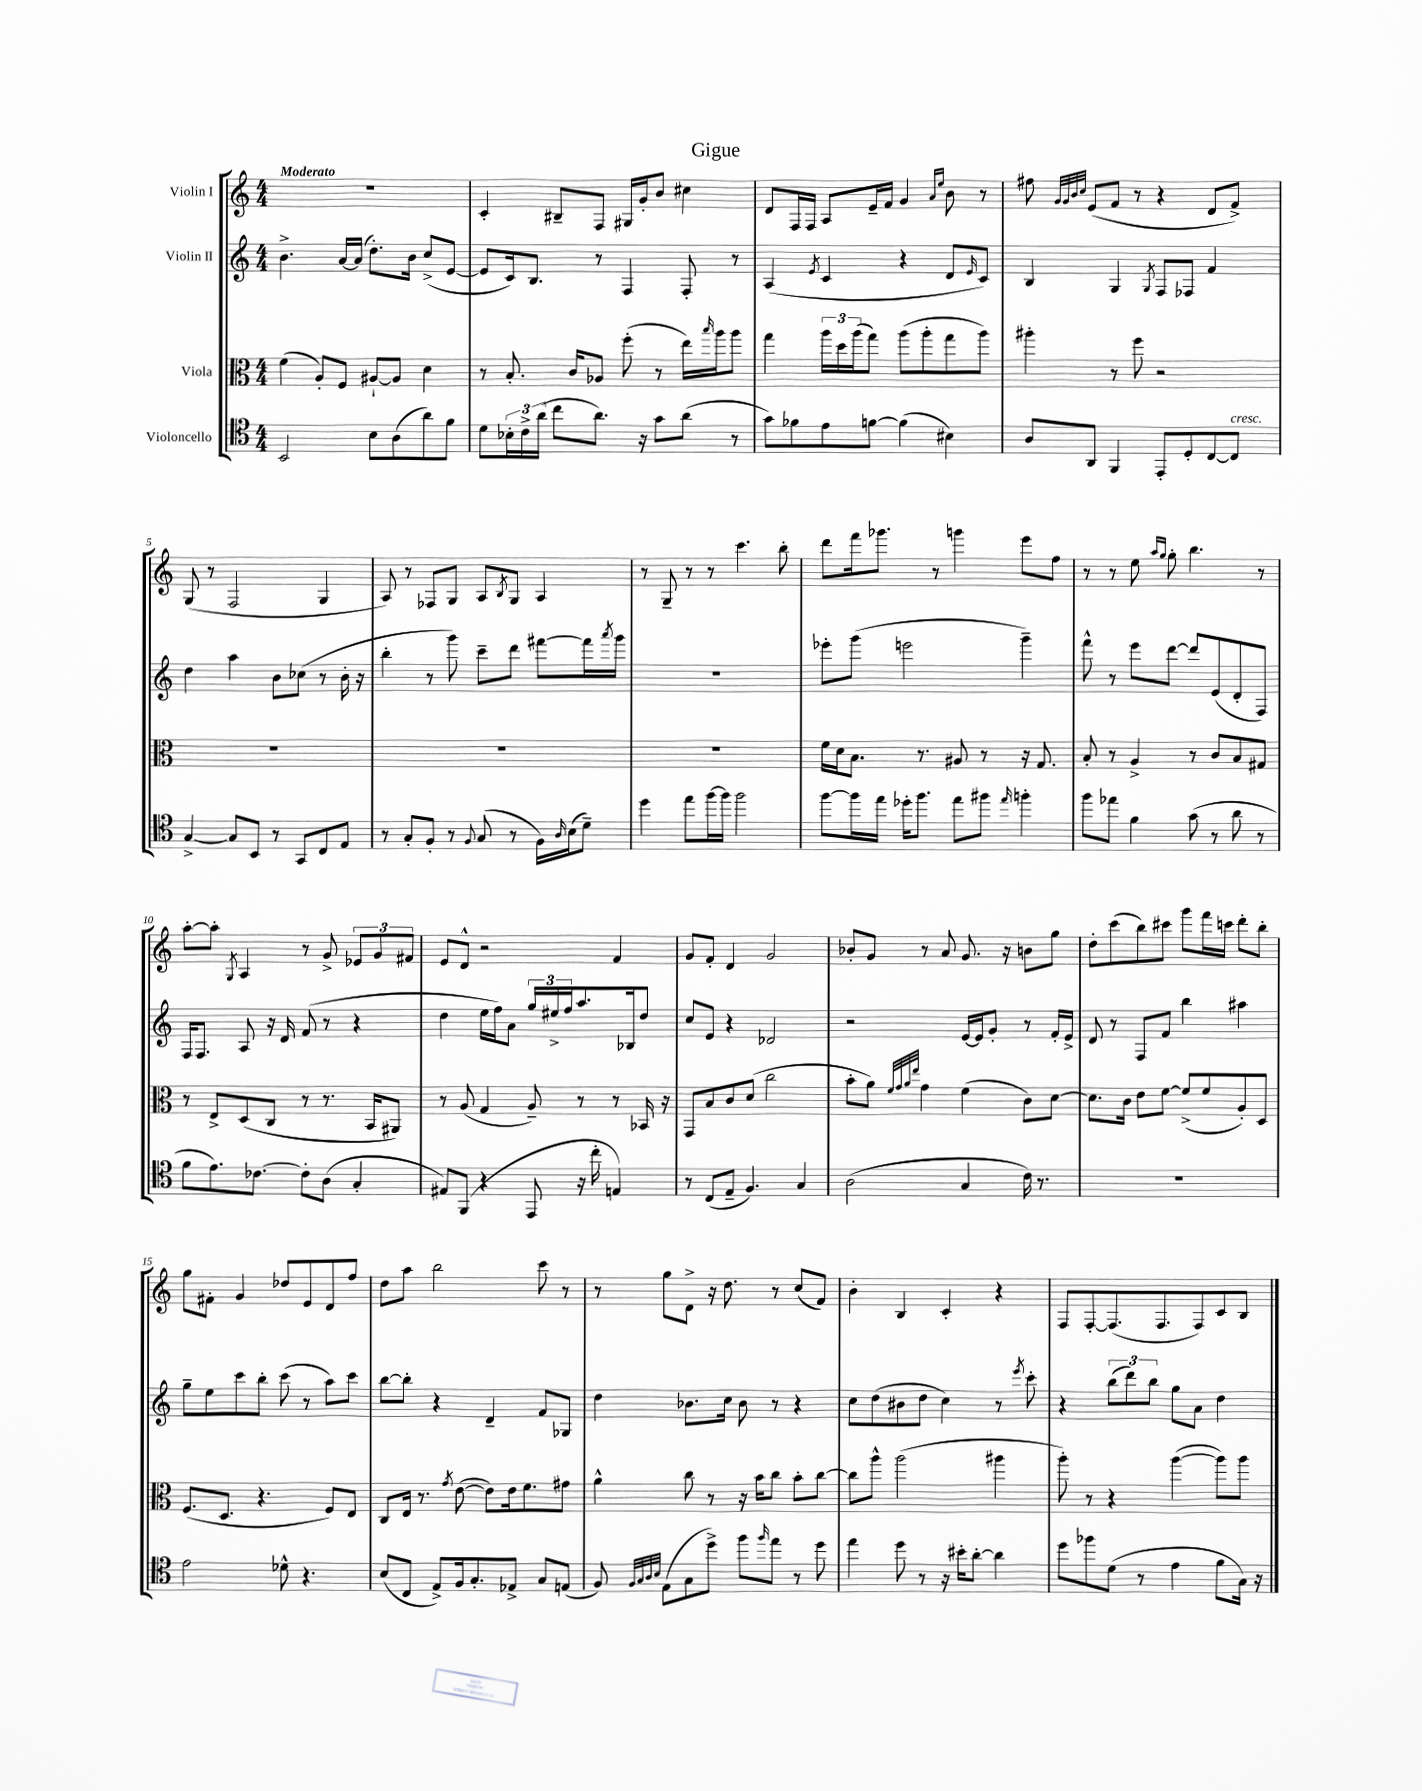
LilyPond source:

\header { title = "Gigue" }
<<
\new StaffGroup <<
\new Staff = "s0" \with { instrumentName = "Violin I" } {
    \clef treble \key c \major \numericTimeSignature \time 4/4 \tempo "Moderato"
    R1 |
    c'4-. bis8-- f8 gis16 g'16-. b'8 cis''4 |
    d'8 f16 f16 a8 e'16-- f'16 g'4 \grace { a'16 e''16 } b'8 r8 |
    fis''8 \grace { g'32 g'32 b'32 c''32 } e'8( f'8 r8 r4 d'8 f'8->) |
    g8( r8 f2 g4 |
    a8) r8 fes8 g8 a8 \acciaccatura { b8 } g8 a4 |
    r8 g8-- r8 r8 c'''4. b''8-. |
    d'''8 f'''16 ges'''8. r8 g'''4 e'''8 f''8 |
    r8 r8 e''8 \grace { a''16 g''16 } g''8-. b''4. r8 |
    a''8~-. a''8-. \acciaccatura { g8 } a4 r8 g'8-> \tuplet 3/2 { ees'8 g'8 fis'8 } |
    e'8 d'8-^ r2 f'4 |
    g'8 f'8-. d'4 g'2 |
    bes'8-. g'8 r8 a'8 g'8. r16 b'8 g''8 |
    d''8-. c'''8( b''8) cis'''8 g'''8 f'''16 c'''16 d'''8-. b''8-. |
    g''8 fis'8-. g'4 des''8 e'8 d'8 f''8 |
    d''8 a''8 b''2 c'''8 r8 |
    r8 g''8 d'8-> r16 d''8. r8 c''8( f'8) |
    b'4-. b4 c'4-. r4 |
    f8 f8~-. f8.( f8. f8) c'8 b8 \bar "|." |
}
\new Staff = "s1" \with { instrumentName = "Violin II" } {
    \clef treble \key c \major \numericTimeSignature \time 4/4
    b'4.-> a'16~ a'16( d''8.-.) b'16 c''8->( e'8~ |
    e'8 c'16) b8. r8 f4 f8-. r8 |
    a4( \acciaccatura { e'8 } c'4 r4 d'8 \grace { e'16 } c'8) |
    b4 g4 \acciaccatura { g8 } f8 fes8 f'4 |
    d''4 a''4 b'8 ces''8( r8 b'16-. r16 |
    b''4-. r8 g'''8) c'''8-- d'''8 fis'''8~ fis'''16 \acciaccatura { a'''8 } g'''16 |
    R1 |
    ees'''8-. g'''8( e'''2 g'''4--) |
    f'''8-^ r8 e'''8 d'''8~ d'''8 e'8( d'8-. f8) |
    f16 f8. a8 r16 d'16 f'8( r8 r4 |
    d''4 e''16 f''16) a'8 \tuplet 3/2 { g''16 eis''16-> f''16 } a''8. bes16 d''8 |
    c''8 e'8 r4 des'2 |
    r2 e'16~ e'16 g'8-. r8 f'16-. e'16-> |
    d'8 r8 f8 f'8 b''4 ais''4 |
    g''8-- e''8 c'''8 b''8-. c'''8( r8 a''8) c'''8 |
    b''8~ b''8-. r4 d'4-- f'8 ges8 |
    d''4 bes'8. c''16 bes'8 r8 r4 |
    c''8 d''8( bis'8 d''8 c''4) r8 \acciaccatura { e'''8 } c'''8-. |
    r4 \tuplet 3/2 { b''8( d'''8) b''8 } g''8 a'8 d''4 \bar "|." |
}
\new Staff = "s2" \with { instrumentName = "Viola" } {
    \clef alto \key c \major \numericTimeSignature \time 4/4
    f'4( a8-.) f8 ais8~-! ais8 d'4 |
    r8 b8.-. c'16 aes8 f''8-.( r8 e''16) \grace { b''16 } a''16 a''8 |
    g''4 \tuplet 3/2 { a''16 d''16 a''16( } g''8) a''8( a''8-. g''8 a''8) |
    ais''4-. r8 f''8 r2 |
    R1 |
    R1 |
    R1 |
    f'16 d'16 b8. r8. ais8 r8 r16 g8. |
    b8-. r8 a4-> r8 c'8 b8 gis8 |
    r8 e8-> d8( c8 r8 r8. b,16 ais,8) |
    r8 a8( g4 a8--) r8 r8 bes,16 r16 |
    g,8 b8 c'8 d'8( c''2 |
    b'8-. a'8) \grace { f'32 g'32 a'32 e''32 } g'4 f'4( c'8) d'8~ |
    d'8. c'16 e'8 f'8~ f'8->( f'8 a8-.) d8 |
    f8.( d8. r4. f8) e8 |
    c8 e16 r8. \acciaccatura { g'8 } e'8~( e'8) e'16 f'8. gis'8 |
    a'4-^ c''8 r8 r16 b'16 c''8 b'8-. c''8~ |
    c''8 a''8-^ a''2( ais''4 |
    a''8-.) r8 r4 a''4~( a''8) a''8 \bar "|." |
}
\new Staff = "s3" \with { instrumentName = "Violoncello" } {
    \clef tenor \key c \major \numericTimeSignature \time 4/4
    b,2 b8 a8( a'8) f'8 |
    d'8 \tuplet 3/2 { bes16-. c'16-> a'16( } c''8 a'8.) r16 g'8 a'8( r8 |
    g'8) fes'8 e'8 f'8~ f'4( bis4) |
    a8 a,8 f,4 e,8-. d8-. c8~ c8^\markup { \italic "cresc." } |
    g4~-> g8 b,8 r8 g,8 c8 e8 |
    r8 g8-. f8-. r8 \appoggiatura { f8 } g8( r8 f16) \grace { a16 } b16( d'8--) |
    d''4 e''8 f''16~ f''16 f''2 |
    f''8~ f''16 e''16 des''16-. f''8. e''8 fis''8 \grace { e''16 } f''4-. |
    f''8 ees''8 f'4 g'8( r8 a'8 r8 |
    f'8 e'8.) ces'8.~ ces'8-. a8( g4-. |
    eis8) f,8( r4 e,8 r16 c''16-. e4) |
    r8 c8( e8-- f4.) g4 |
    a2( g4 c'16) r8. |
    R1 |
    e'2 des'8-^ r4. |
    b8( c8 e8->) f16 g8.-. ees8-> g8 e8( |
    f8) \grace { f32 g32 a32 b32 } e8( g8 d''8->) f''8 \grace { f''16 } e''8 r8 d''8 |
    e''4 d''8 r8 r16 bis'16-. a'8~-. a'4 |
    d''8 fes''8 d'8( r8 e'4 f'8 g16) r16 \bar "|." |
}
>>
>>
